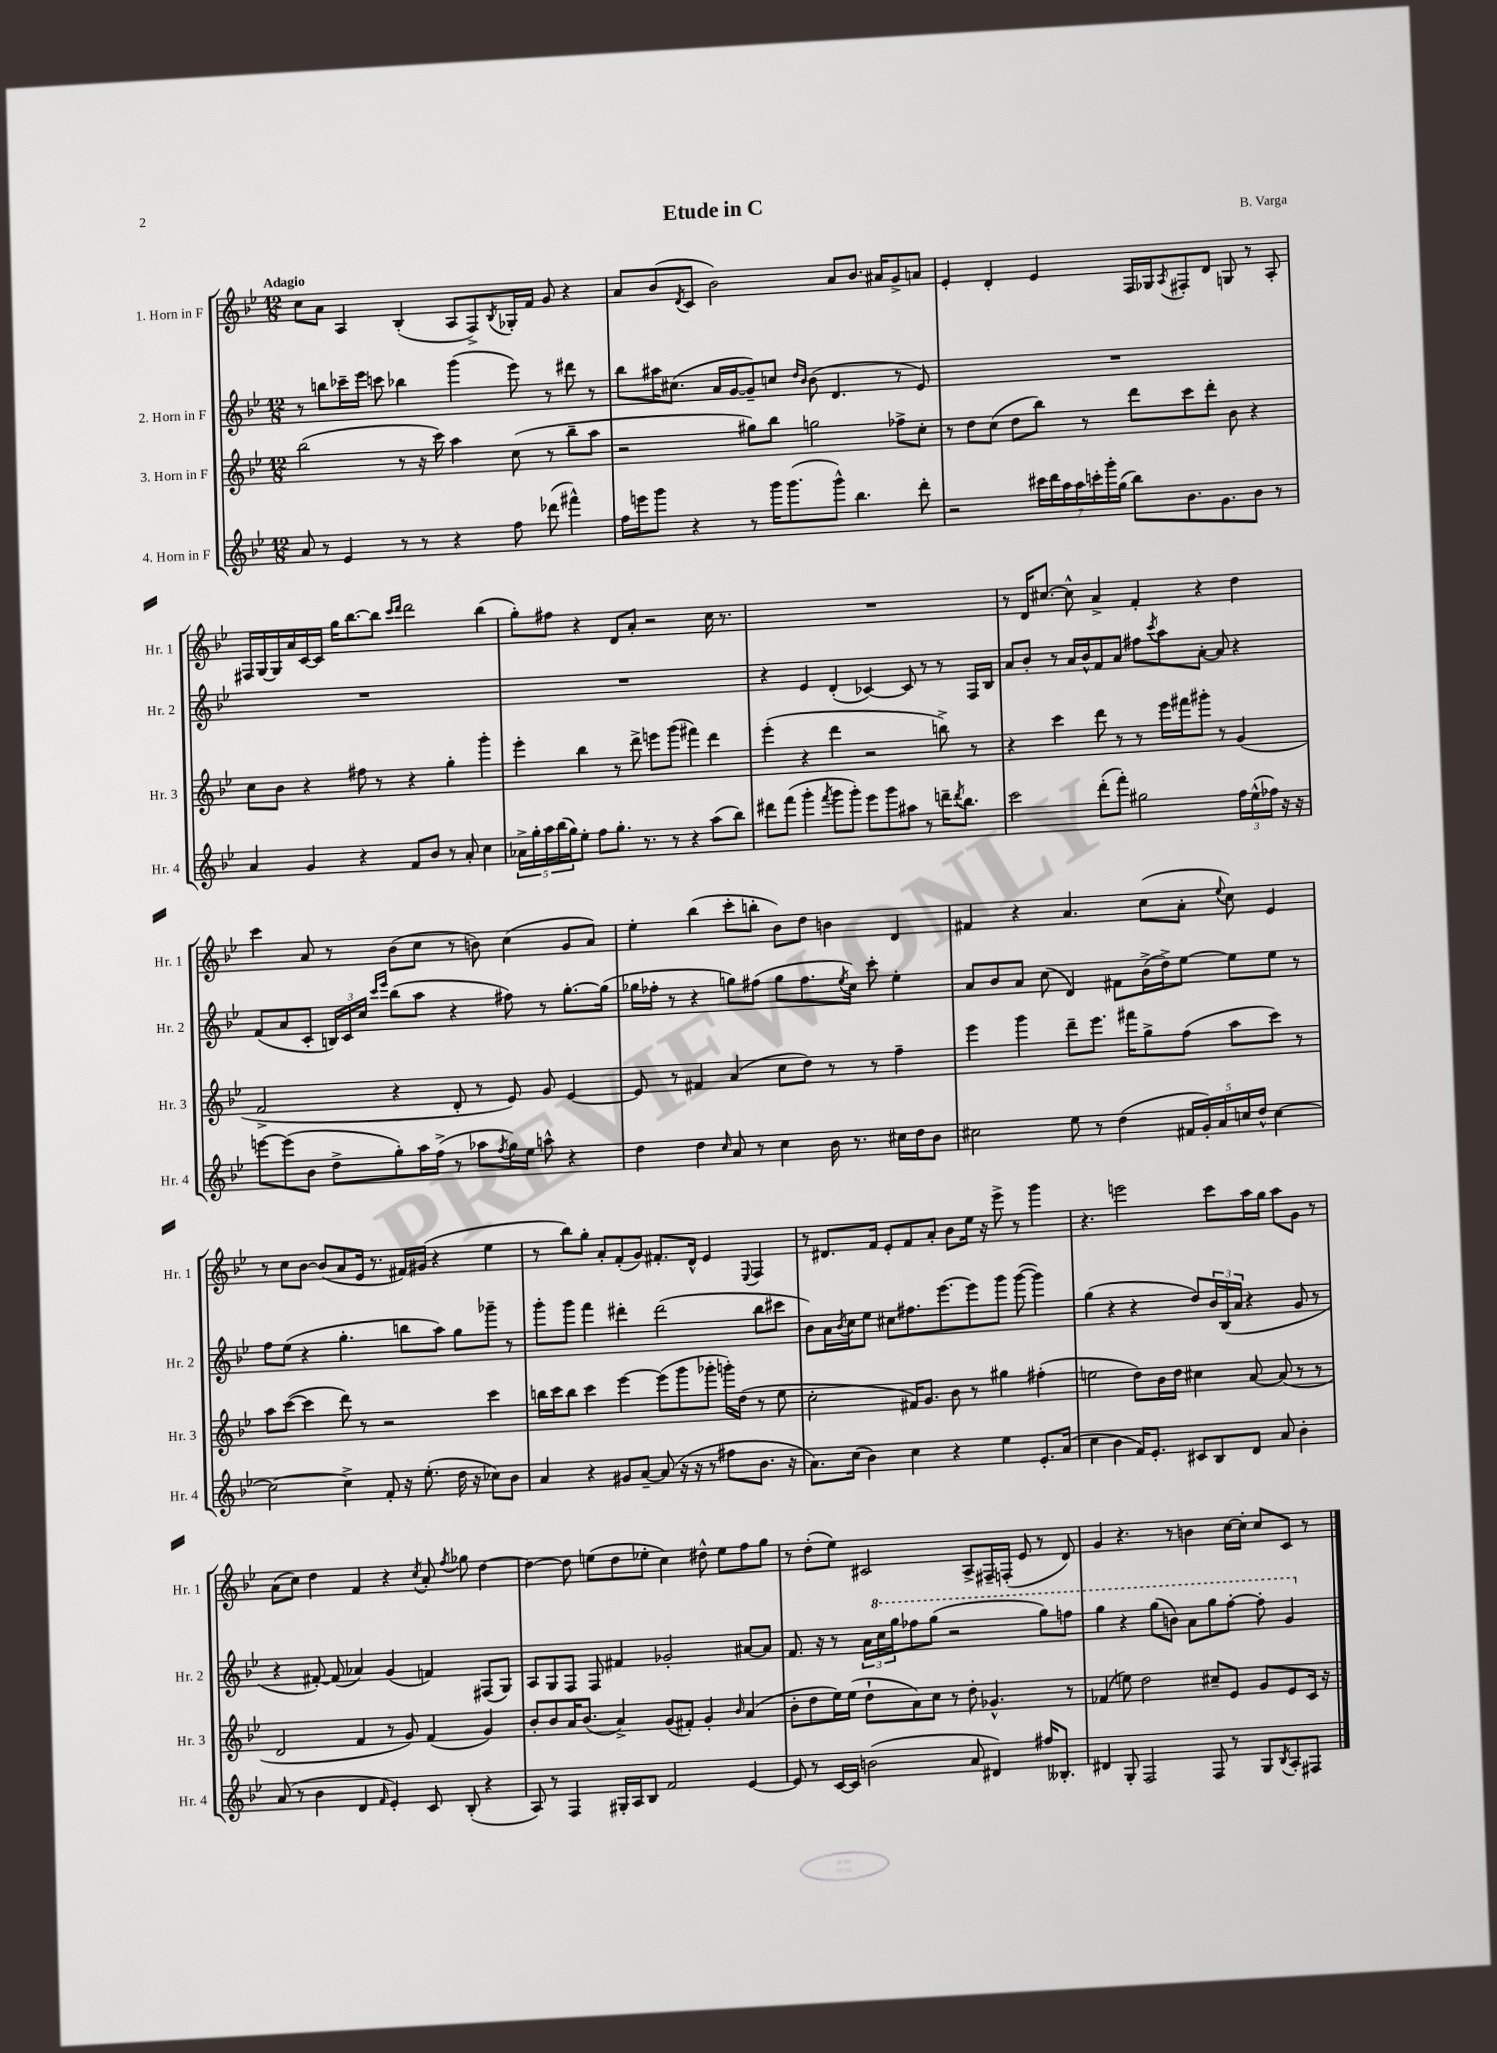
\header { title = "Etude in C" composer = "B. Varga" }
<<
\new StaffGroup <<
\new Staff = "s0" \with { instrumentName = "1. Horn in F" shortInstrumentName = "Hr. 1" } {
    \clef treble \key bes \major \numericTimeSignature \time 12/8 \tempo "Adagio"
    c''8 a'8 a4 bes4-.( a8 f8->) \acciaccatura { bes8 } ges16-. f'16 g'8 r4 |
    a'8 bes'8( \acciaccatura { d'8 } c'8 bes'2) a'8 bes'8. ais'16 g'8-> a'8 |
    ees'4-. d'4-. ees'4 f16 ges16 \acciaccatura { a8 } fis8-. d'8 g8 r8 a8-. |
    fis16 g16~ g16 a'16 c'16~ c'16 g''16 bes''8.~ bes''8 \grace { c'''16 d'''16 } d'''2 bes''4( |
    g''8-.) fis''8 r4 d'8 a'8-. r2 c''16 r8. |
    R1. |
    r8 d'16 cis''8.~ cis''8-^ a'4-> f'4-. r4 d''4 |
    c'''4 a'8 r8 bes'8( c''8 r8 b'8) c''4( g'8 a'8) |
    ees''4-. bes''4( c'''8-. b''8-. bes'8) d''8 b'4 d'4 |
    fis'4 r4 a'4. c''8( a'8-. \appoggiatura { ees''8 } c''8) ees'4 |
    r8 c''8 bes'8~ bes'8( a'8 ees'16 r8. fis'16) gis'16( r4 ees''4 |
    r8 bes''8) g''8-. a'8-. f'8-.( g'8) fis'8.-. d'16-^ ees'4 \appoggiatura { ees8 } f4 |
    r8 dis'8. f'16 ees'8-. f'8 a'8-. bes'8 ees''16 r16 ees'''8-> r8 g'''4 |
    r4. e'''2 c'''8 a''16 g''16 a''8 g'8 r8 |
    a'8( c''8) d''4 f'4 r4 \acciaccatura { c''8 } a'8-. \acciaccatura { f''8 } ges''8 d''4~ |
    d''4~ d''8 e''8( d''8 ees''8-. c''4) dis''8-^ ees''8 f''8 g''8 |
    r8 d''8-.( ees''8) cis'2 a8-> fis16-- f16-.( ees'8 r8 d'8) |
    g'4 r4. r8 b'4 c''16~ c''16-. c''8 c'8 r8 \bar "|." |
}
\new Staff = "s1" \with { instrumentName = "2. Horn in F" shortInstrumentName = "Hr. 2" } {
    \clef treble \key bes \major \numericTimeSignature \time 12/8
    r8 b''8 ces'''16-- ees'''16 c'''8 bes''4 g'''4( ees'''8) r8 dis'''8 r8 |
    bes''8 ais''16 cis''8.( a'16 g'16~ g'8--) c''8 \grace { d''16 bes'16 } bes'8( d'4. r8 ees'8) |
    R1. |
    R1. |
    R1. |
    r4 ees'4 d'4-.( ces'4~) ces'8 r8 r8 f16 bes16 |
    a'8 bes'8-. r8 a'16 bes'16-^ f'8 a'8 fis''8 \acciaccatura { c'''8 } a''8 a'8~-. a'8 r4 |
    f'8( a'8 c'8-. \tuplet 3/2 { b16) c'16 c''16 } \grace { c'''16 ees'''16 } bes''8( a''8 r4 fis''8) r8 g''8.~-. g''16( |
    ges''16 fes''16-. r8 r4 g''8) fis''8( g''8 fis''8. \acciaccatura { ees''8 } c''16) c'''8-. ees''4-. |
    a'8 bes'8 a'8 c''8( d'4) fis'8 bes'16->( d''16->) ees''8~ ees''8 ees''8 r8 |
    f''8 ees''8( r4 g''4.-. b''8 a''8) g''8 ges'''8-- r8 |
    g'''8-. g'''8 f'''4 dis'''4-. dis'''2( bes''8 cis'''8 |
    bes'8) a'16 \acciaccatura { bes'8 } c''16 ees''8 cis''8 fis''8. ees'''8.~ ees'''8 g'''8 g'''8~( g'''4) |
    g''4( r4 r4 d''8) \tuplet 3/2 { bes'16 bes16( a'16 } r4 g'8 r8 |
    r4 fis'8~-.) fis'8( aes'4) g'4( f'4) fis8( g8) |
    a8 g8 f8 f8 fis'4 ges'2-. ais'8~ ais'8 |
    f'8. r16 r8 \tuplet 3/2 { a'16 \ottava #1 c'''16 g'''16 } fes'''8 g'''8( r2 g'''8) f'''8 |
    g'''4 r4 g'''8( b''8) a''8 g'''8 f'''8~-. f'''8-. g''4 \ottava #0 \bar "|." |
}
\new Staff = "s2" \with { instrumentName = "3. Horn in F" shortInstrumentName = "Hr. 3" } {
    \clef treble \key bes \major \numericTimeSignature \time 12/8
    bes''2( r8 r16 c'''16) a''4 c''8( r8 bes''8-- a''8 |
    r2 gis''8) bes''8 g''2 fes''8-> c''8-. |
    r8 d''8 c''8( d''8 bes''8) r8 d'''8 c'''8 d'''8-. bes'8 r4 |
    c''8 bes'8 r4 fis''8 r8 r4 g''4-. g'''4-. |
    ees'''4-. bes''4 r8 d'''8-> e'''8 g'''8( fis'''4) d'''4 |
    ees'''4-.( r4 d'''4 r2 b''8->) r8 |
    r4 c'''4 d'''8 r8 r8 ees'''16 fis'''16 gis'''8-. r8 g'4( |
    f'2-> r4 d'8-. r8 ees'8) g'8 ees'4~ |
    ees'8 r8 fis'4 a'4( c''8 d''8) r8 r8 f''4-- |
    ees'''4 g'''4 d'''8-- ees'''8. fis'''16 g''8-> f''8( a''8 c'''8) r8 |
    a''8 c'''8~( c'''4 d'''8) r8 r2 c'''4 |
    b''16 c'''16 b''8 c'''4 ees'''4~ ees'''8( g'''8 ges'''8-. g'''16-.) d''16( r8 ees''8 |
    c''2-. fis'16) g'8. bes'8 r8 gis''4 fis''4-.( |
    e''2 d''8) bes'16 d''16 cis''4 a'8~ a'8( r8 r8 |
    d'2 f'4 r8 g'8) f'4( g'4) |
    bes'8-. bes'8 a'16 bes'8.( a'4->) g'8( fis'8-.) g'4-. \grace { bes'16 } a'4( |
    bes'8-. d''8 ees''16) ees''16( d''8-! a'8) c''8 r8 d''8-. ges'4.-^ r8 |
    fes'4( e''8) d''2 cis''8-- ees'8 g'8 ees'8 c'16 r16 \bar "|." |
}
\new Staff = "s3" \with { instrumentName = "4. Horn in F" shortInstrumentName = "Hr. 4" } {
    \clef treble \key bes \major \numericTimeSignature \time 12/8
    a'8 r8 ees'4 r8 r8 r4 f''8 des'''8( fis'''4-^) |
    f''16 e'''16 g'''8 r4 r8 g'''16 g'''8.( g'''8-^) bes''4. d'''8-. |
    r2 \tuplet 7/4 { cis'''16 d'''16 a''16 a''16 c'''16-. g'''16-. g''16( } bes''8) bes'8. g'8. bes'8 r8 |
    a'4 g'4 r4 f'8 bes'8 r8 a'8-. c''4 |
    \tuplet 5/4 { aes'16-> g''16-. a''16 bes''16( g''16) } ees''8-. f''8 g''8.-. r8. r8 r4 a''8( bes''8) |
    dis'''8 f'''8( g'''4-. \acciaccatura { f'''8 } g'''8 g'''8-.) ees'''8 g'''8 ais''8 r8 d'''16-- \acciaccatura { d'''8 } bes''8. |
    c'''2 d'''8-.( f'''8-.) gis''2 \tuplet 3/2 { f''16 ees''16-^( fes''16) } r16 r16 |
    e'''8~ e'''8( bes'8 d''8-> g''8-.) a''16 f''16->( r8 aes''8 \acciaccatura { f''8 } g''16) ees''16 a''8-^ r4 |
    d''4 d''4 \grace { c''16 } a'8 r8 c''4 bes'16 r8. cis''16 d''16 bes'8 |
    cis''2 ees''8 r8 d''4( \tuplet 5/4 { fis'16 g'16-.) a'16 c''16 d''16-^ } c''4~ |
    c''2~ c''4-> f'8-. r16 ees''8.-.( d''16 r16 ces''8) bes'8 |
    a'4 r4 gis'8 a'8~-- a'8( r16 r16 r8 fis''8 bes'8. r16 |
    a'8.) c''16( bes'4) c''4 r4 ees''4 ees'8.-. a'16( |
    c''4 bes'4 f'16) ees'8.-. cis'8 bes8 d'8 a'8 bes'4-. |
    a'8( r8 bes'4 d'4 \grace { f'16 } ees'4-.) c'8 bes8-.( r4 |
    a8) r8 f4 gis16-. a16 bes8 f'2 ees'4~ |
    ees'8 r8 c'16~ c'16 b'2( a'8 dis'4) fis''16 beses8.-. |
    dis'4 g8-. f2 f8 r8 g8 \acciaccatura { bes8 } a8-. fis8 \bar "|." |
}
>>
>>
\layout { \context { \Score \remove "Bar_number_engraver" } }
